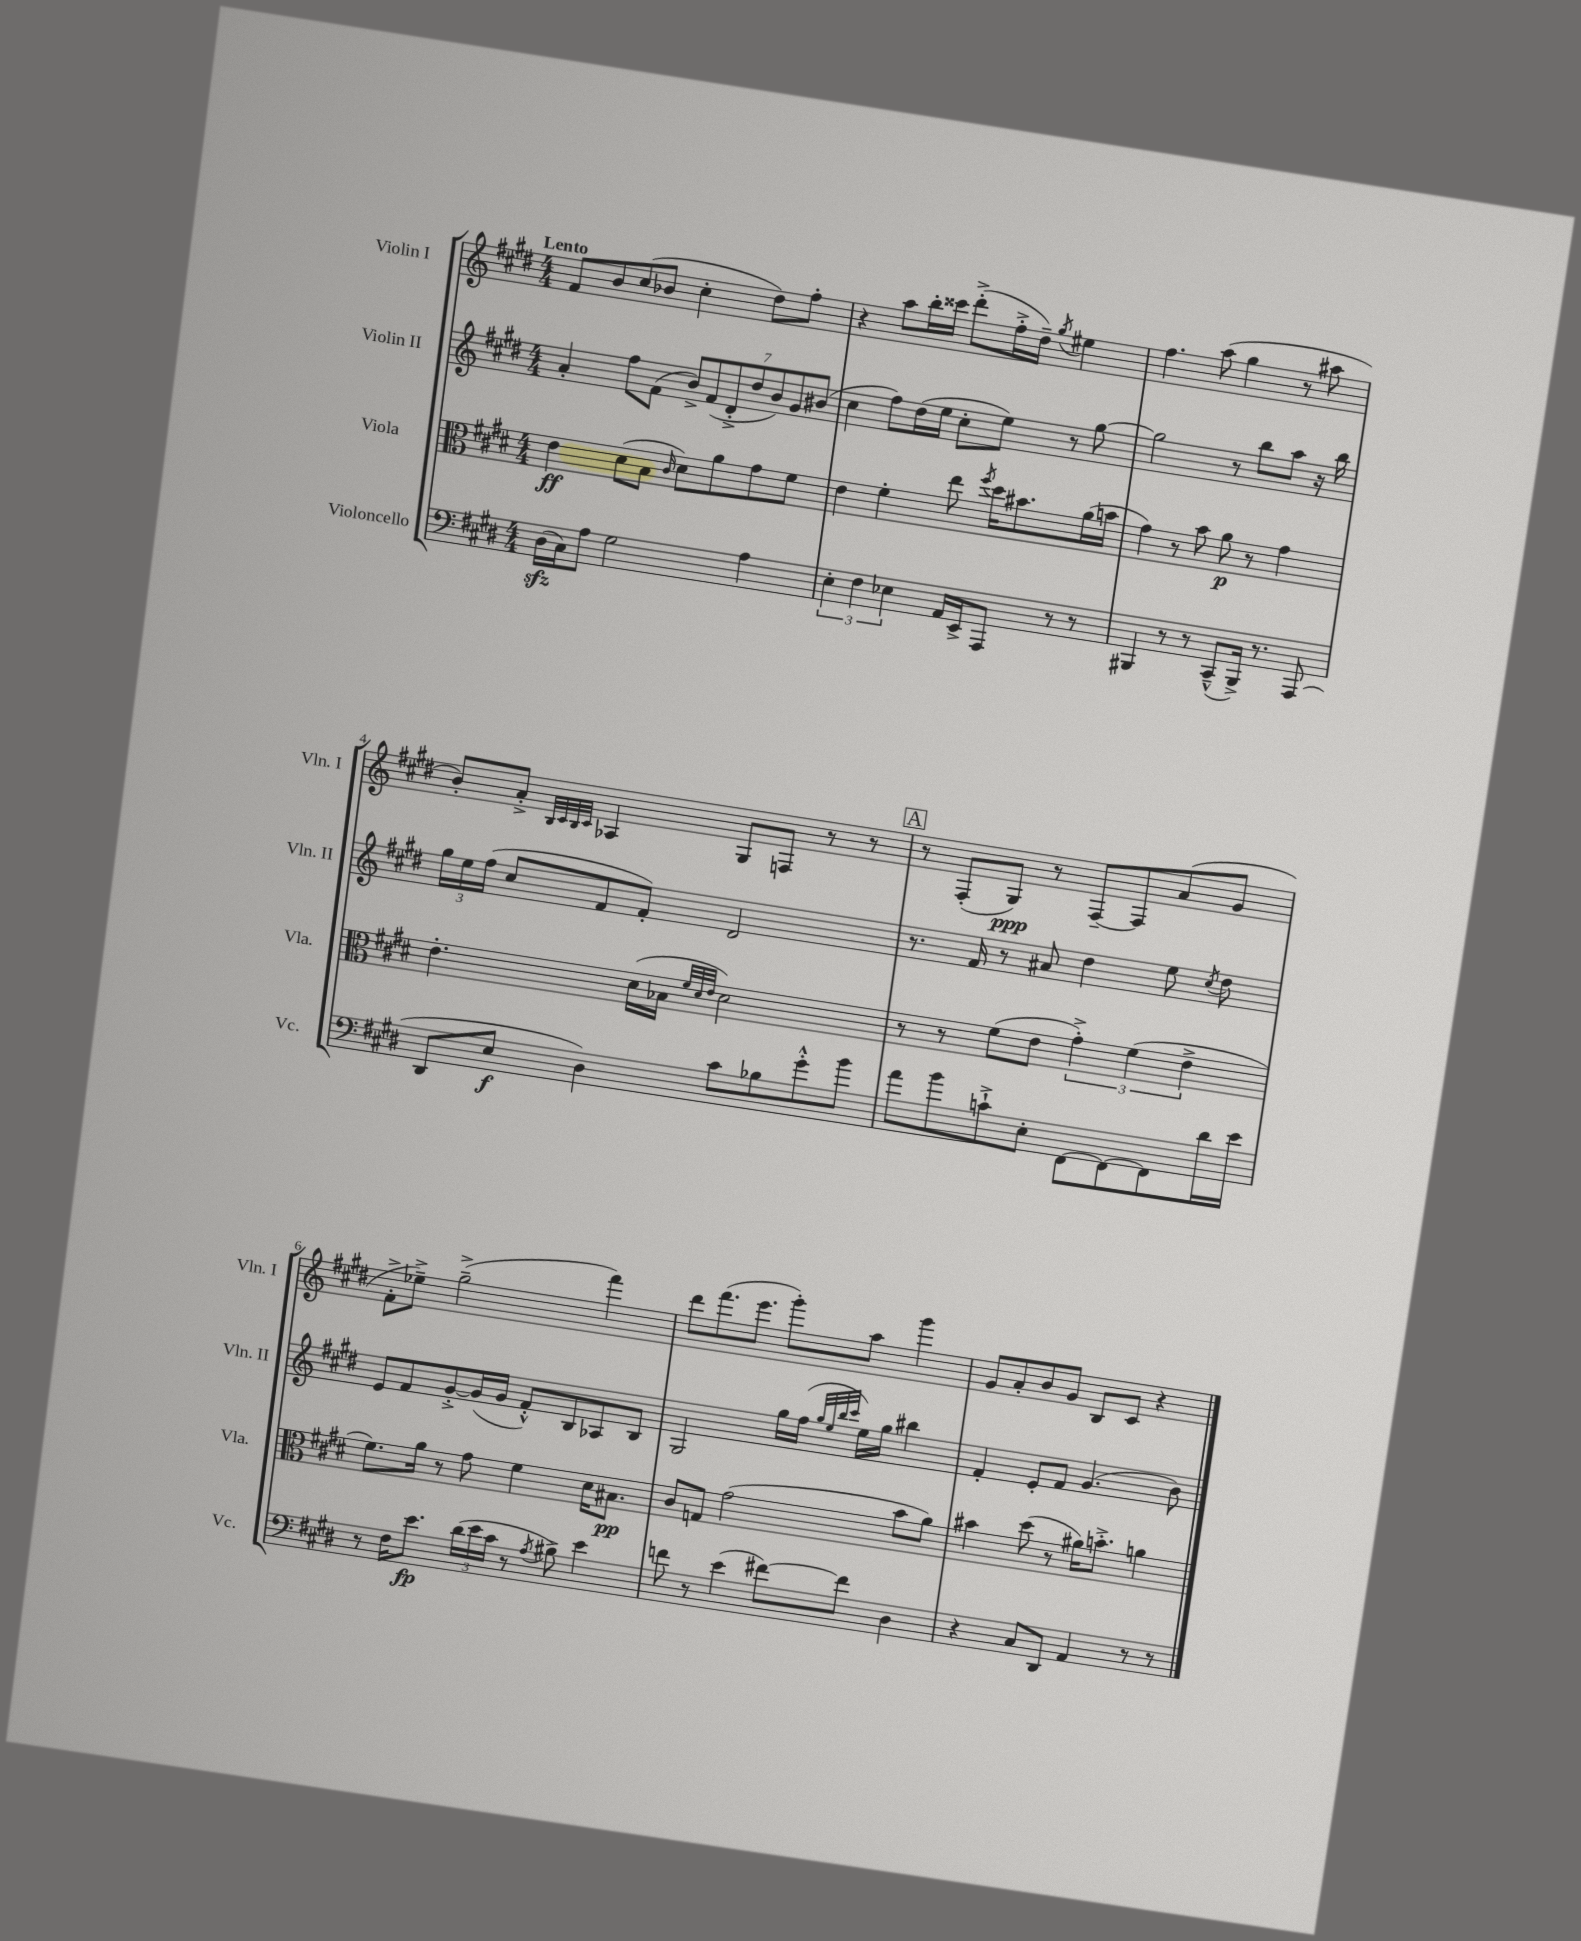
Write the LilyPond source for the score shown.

<<
\new StaffGroup <<
\new Staff = "s0" \with { instrumentName = "Violin I" shortInstrumentName = "Vln. I" } {
    \clef treble \key e \major \numericTimeSignature \time 4/4 \tempo "Lento"
    \autoBeamOff fis'8[ b'8 cis''8( bes'8] cis''4-. dis''8[) fis''8]-. |
    r4 a''8[ b''16-. cisis'''16] dis'''8[-.->( fis''16-.-> dis''16]--) \acciaccatura { gis''8 } eis''4 |
    fis''4. a''8( gis''4 r8 ais''8 |
    b'8[-.) a'8]-.-> \grace { b32[ cis'32 b32 cis'32] } aes4 gis8[ f8] r8 r8 |
    \mark \markup { \box "A" } r8 fis8[-.( gis8]\ppp) r8 fis8[~-- fis8 a'8( gis'8] |
    fis'8[-.-> ees''8]--->) gis''2--->( fis'''4) |
    dis'''8[ fis'''8.( e'''8.] gis'''8[-.) a''8] gis'''4 |
    gis'8[ a'8-. b'8 gis'8] b8[ cis'8] r4 \bar "|." |
}
\new Staff = "s1" \with { instrumentName = "Violin II" shortInstrumentName = "Vln. II" } {
    \clef treble \key e \major \numericTimeSignature \time 4/4
    \autoBeamOff a'4-. fis''8[ fis'8]( \tuplet 7/4 { b'8[->) fis'8( dis'8-.-> dis''8 b'8) gis'8 bis'8]( } |
    cis''4 fis''8[) dis''16( e''16] cis''8[-. e''8]) r8 gis''8~ |
    gis''2 r8 b''8[ a''8] r16 b''16 |
    \tuplet 3/2 { gis''16[ e''16 fis''16]( } cis''8[ fis'8 fis'8]-.) dis'2 |
    \mark \markup { \box "A" } r8. fis'16 r8 ais'8 dis''4 e''8 \acciaccatura { cis''8 } dis''8 |
    e'8[ fis'8 gis'8~-.-> gis'16( gis'16] fis'8[-.-^) b8 aes8 b8] |
    gis2 gis''16[ fis''16]( \grace { gis''32[ e''32 b''32 cis'''32] } e''16[) gis''16] bis''4 |
    fis'4-. e'8[-. fis'8] gis'4.( b'8) \bar "|." |
}
\new Staff = "s2" \with { instrumentName = "Viola" shortInstrumentName = "Vla." } {
    \clef alto \key e \major \numericTimeSignature \time 4/4
    \autoBeamOff e'4\ff dis'8[( b8] \grace { cis'16 } dis'8[) a'8 gis'8 fis'8] |
    e'4 fis'4-. e''8 \acciaccatura { fis''8 } dis''16[ bis'8. a'16( b'16] |
    gis'4) r8 b'8 a'8\p r8 gis'4 |
    e'4.-. dis'16[( bes16] \grace { fis'32[ dis'32 e'32] } dis'2) |
    \mark \markup { \box "A" } r8 r8 fis'8[( e'8] \tuplet 3/2 { gis'4-.->) fis'4( e'4-> } |
    fis'8.[) a'16] r8 gis'8 fis'4 dis'16[ bis8.]\pp |
    cis'8[ g8] gis'2( b'8[ a'8]) |
    bis'4 dis''8( r8 ais'16[) b'8.]-.-> a'4 \bar "|." |
}
\new Staff = "s3" \with { instrumentName = "Violoncello" shortInstrumentName = "Vc." } {
    \clef bass \key e \major \numericTimeSignature \time 4/4
    \autoBeamOff dis16[\sfz( cis16) a8] gis2 a4 |
    \tuplet 3/2 { e4-. fis4 ees4 } a,16[ e,16-> a,,8] r8 r8 |
    bis,,4 r8 r8 cis,8[---^( bis,,16]->) r8. a,,8( |
    dis,8[ e8]\f dis4) cis'8[ bes8 gis'8-.-^ b'8] |
    \mark \markup { \box "A" } a'8[ b'8 c'8-!-> e8]-. fis,8[~ fis,8~ fis,8 dis'16 e'16] |
    r8 fis16[ e'8.]\fp \tuplet 3/2 { dis'16[( e'16 cis'16] } r8 \acciaccatura { a8 } bis8->) e'4 |
    f'8 r8 e'4( fis'8[~) fis'8] dis4 |
    r4 cis8[ dis,8] a,4 r8 r8 \bar "|." |
}
>>
>>
